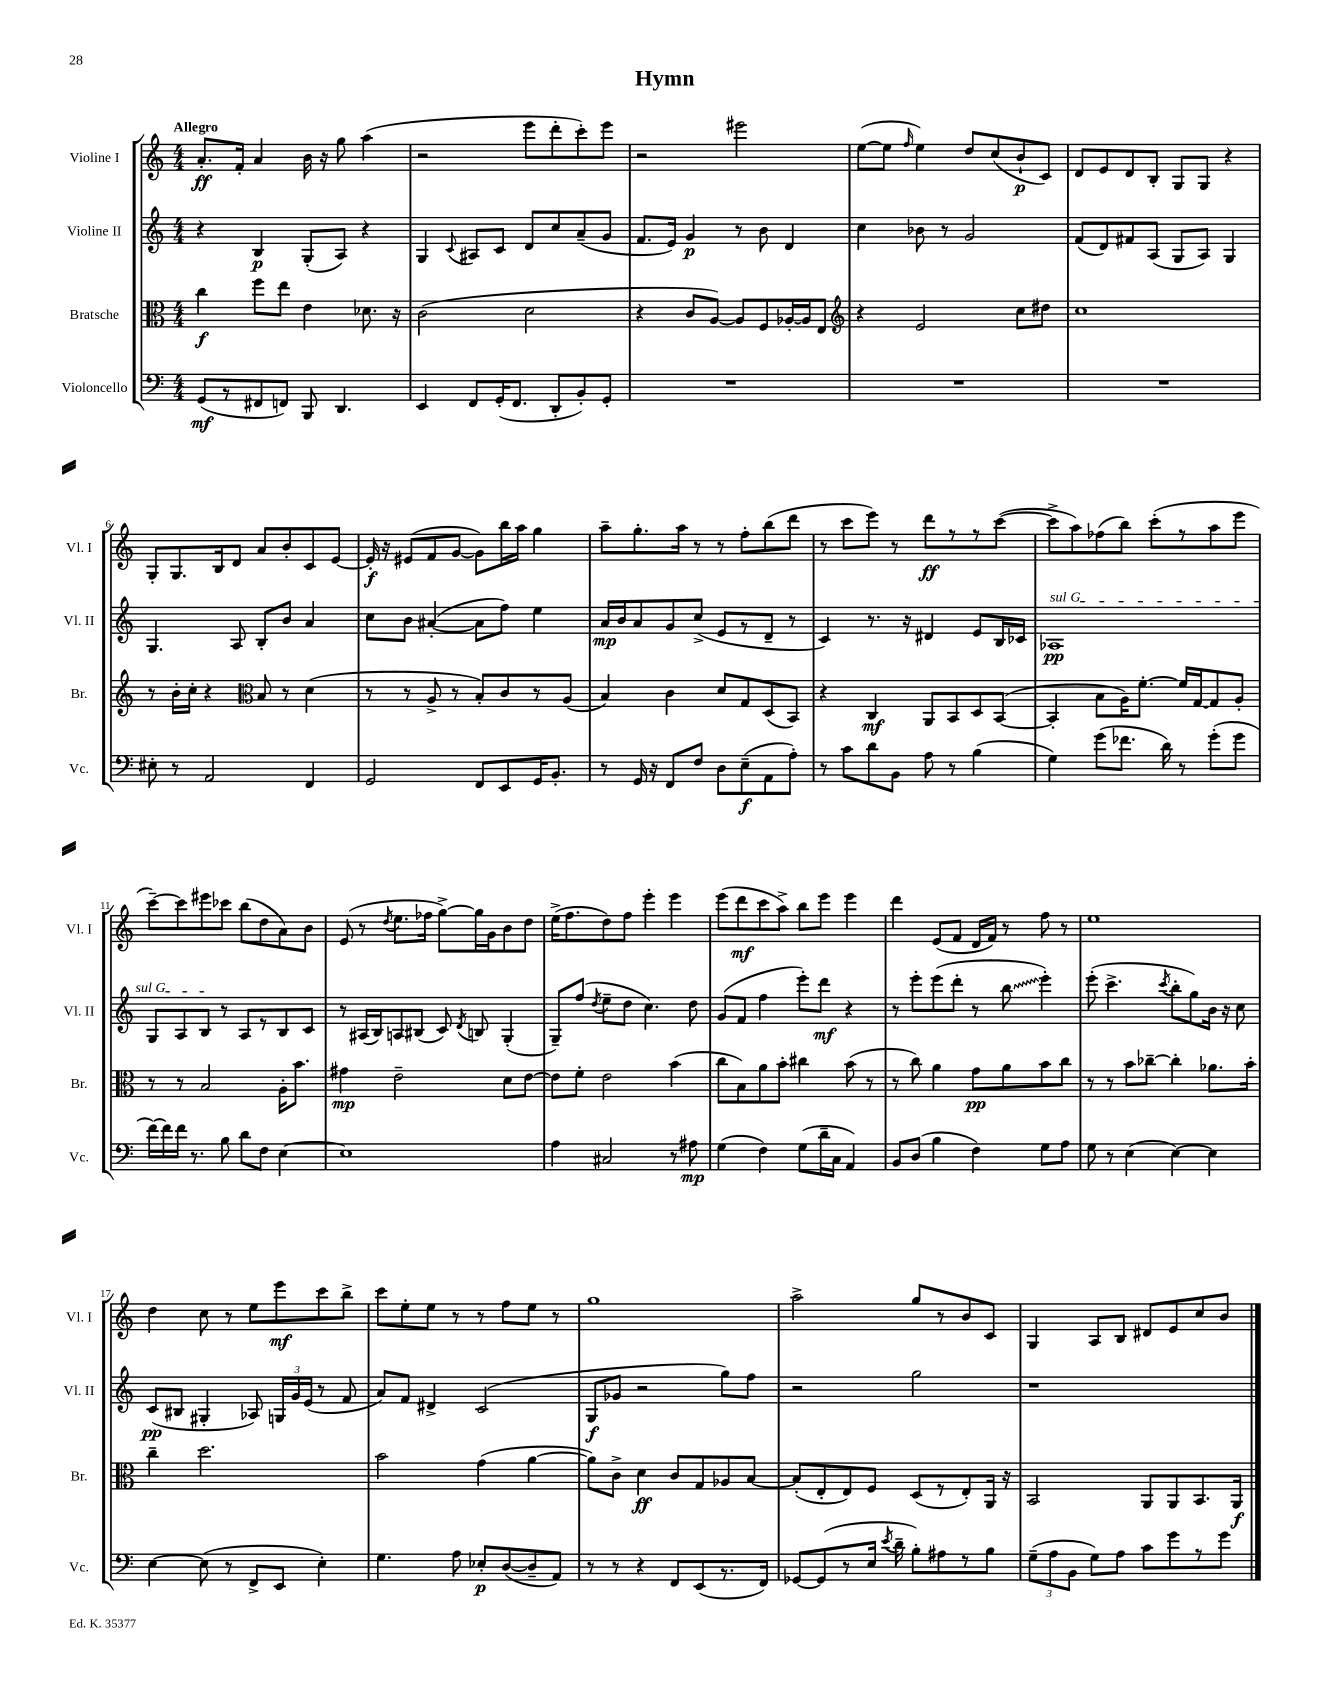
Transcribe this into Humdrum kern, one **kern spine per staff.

**kern	**kern	**kern	**kern
*staff4	*staff3	*staff2	*staff1
*clefF4	*clefC3	*clefG2	*clefG2
*k[]	*k[]	*k[]	*k[]
*M4/4	*M4/4	*M4/4	*M4/4
(8GG	4cc	4r	8.a'
8r	.	.	.
.	.	.	16f'
8FF#	8ff	4B	4a
8FF)	8ee	.	.
8BBB	4e	(8G'	16b
.	.	.	16r
4.DD	.	8A)	8gg
.	8.d-	4r	(4aa
.	16r	.	.
=	=	=	=
4EE	(2c	4G	2r
.	.	8qqc	.
8FF	.	8A#	.
(16GG'	.	8c	.
8.FF	.	.	.
.	2d	8d	8eee
8DD'	.	8cc	8ddd'
8BB')	.	(8a~	8ccc')
8GG'	.	8g	8eee
=	=	=	=
1r	4r	8.f	2r
.	.	16e)	.
.	8c	4g	.
.	[8A)	.	.
.	8A]	8r	2eee#
.	8F	8b	.
.	[16A-'	4d	.
.	16A-]	.	.
.	8E	.	.
=	=	=	=
*	*clefG2	*	*
1r	4r	4cc	([8ee
.	.	.	8ee]
.	.	.	16qqff
.	2e	8b-	4ee)
.	.	8r	.
.	.	2g	8dd
.	.	.	(8cc
.	8cc	.	8b`
.	8dd#	.	8c)
=	=	=	=
1r	1cc	(8f	8d
.	.	8d)	8e
.	.	8f#	8d
.	.	(8A	8B'
.	.	8G	8G
.	.	8A)	8G
.	.	4G	4r
=	=	=	=
8E#'	8r	4.G	8G'
8r	16b'	.	8.G
.	16cc'	.	.
2AA	4r	.	.
.	.	.	16B
.	.	8A	8d
*	*clefC3	*	*
.	8B	8B'	8a
.	8r	8b	8b'
4FF	(4d	4a	8c
.	.	.	[8e
=	=	=	=
2GG	8r	8cc	16e']
.	.	.	16r
.	8r	8b	(8e#
.	8A^	([4a#'	8f
.	8r	.	[8g
8FF	8B')	8a#]	8g])
8EE	8c	8ff)	16bb
.	.	.	16aa
16GG	8r	4ee	4gg
8.BB'	.	.	.
.	(8A	.	.
=	=	=	=
8r	4B)	16a	8aa~
.	.	16b	.
16GG	.	8a	8.gg'
16r	.	.	.
8FF	4c	8g	.
.	.	.	16aa
8F	.	(8cc^	8r
8D	8d	8e	8r
(8E~	8G	8r	8ff'
8AA	(8D	8d~	(8bb
8A')	8BB)	8r	8ddd
=	=	=	=
8r	4r	4c)	8r
8c	.	.	8ccc
8d	4C	8.r	8eee)
8BB	.	.	8r
.	.	16r	.
8A	8AA	4d#	8ddd
8r	8BB	.	8r
(4B	8D	8e	8r
.	([8BB	16B	([8ccc
.	.	16c-	.
=	=	=	=
4G)	4BB']	1A-	8ccc^]
.	.	.	8aa)
(8g	8B	.	(8ff-
8.f-	16A)	.	8bb)
.	[8.f'	.	.
.	.	.	(8ccc'
16d)	.	.	.
8r	16f]	.	8r
.	[16G	.	.
(8g'	8G]	.	8aa
8g	8A'	.	8eee
=	=	=	=
[16f)	8r	8G	[8ccc~)
16f]	.	.	.
16f	8r	8A	8ccc]
8.r	.	.	.
.	2B	8B	8eee#
8B	.	8r	8ccc-
8d	.	8A	(8bb
8F	.	8r	8dd
[4E	16A'	8B	8a)
.	8.b	.	.
.	.	8c	8b
=	=	=	=
1E]	4g#	8r	(8e
.	.	(16A#	8r
.	.	16B)	.
.	.	.	8qdd
.	2e~	8A	8.ee
.	.	(8B#	.
.	.	.	16ff-
.	.	8c)	[8gg^)
.	.	8qd	.
.	.	8B	16gg]
.	.	.	16g
.	8d	(4G'	8b
.	[8e	.	8dd
=	=	=	=
4A	8e]	8G~)	(16ee^
.	.	.	8.ff
.	8f'	(8ff	.
.	.	8qdd	.
2C#	2e	8ee~	8dd)
.	.	8dd	8ff
.	.	4.cc)	4eee'
8r	(4b	.	4eee
8A#	.	8dd	.
=	=	=	=
(4G	8cc	(8g	(8eee
.	8B)	8f	8ddd
4F)	8a	4ff	8ccc
.	8b'	.	8aa^)
(8G	4cc#	8eee')	8bb
16d~	.	8ddd	8eee
16C	.	.	.
4AA)	(8b	4r	4eee
.	8r	.	.
=	=	=	=
8BB	8r	8r	4ddd
(8D	8cc)	8eee'	.
4B	4a	(8eee	(8e
.	.	8ddd'	8f
4F)	8g	8r	16d
.	.	.	16f)
.	8a	8bb	8r
8G	8b	4eee')	8ff
8A	8cc	.	8r
=	=	=	=
8G	8r	(8eee'	1ee
8r	8r	4.ccc^	.
(4E	8b	.	.
.	[8cc-~	.	.
.	.	8qccc	.
[4E)	4cc-']	8bb'	.
.	.	8gg)	.
4E]	8.a-	16b	.
.	.	16r	.
.	.	8cc	.
.	16b'	.	.
=	=	=	=
[4E	4cc~	(8c	4dd
.	.	8B#	.
(8E]	2.dd	4G#'	8cc
8r	.	.	8r
8FF^	.	8A-)	8ee
8EE	.	24G	8eee
.	.	24g	.
.	.	(24e	.
4E')	.	8r	8ccc
.	.	8f	8bb^
=	=	=	=
4.G	2b	8a)	8ccc
.	.	8f	8ee'
.	.	4d#^	8ee
8A	.	.	8r
8E-'	(4g	(2c	8r
([8D	.	.	8ff
8D~]	[4a	.	8ee
8AA)	.	.	8r
=	=	=	=
8r	8a])	8G	1gg
8r	8c^	8g-	.
4r	4d	2r	.
8FF	8c	.	.
(8EE	8G	.	.
8.r	8A-	8gg)	.
.	[8B	8ff	.
16FF)	.	.	.
=	=	=	=
[8GG-	(8B']	2r	2aa^
(8GG-]	8E'	.	.
8r	8E)	.	.
16E	8F	.	.
8qe	.	.	.
16d~	.	.	.
8B')	(8D	2gg	8gg
8A#	8r	.	8r
8r	8E')	.	8b
8B	16AA	.	8c
.	16r	.	.
=	=	=	=
(12G~	2BB	1r	4G
12A	.	.	.
12BB	.	.	.
8G)	.	.	8A
8A	.	.	8B
8c	8AA	.	8d#
8g	8AA	.	8e
8r	8.BB	.	8cc
8g	.	.	8b
.	16AA	.	.
==	==	==	==
*-	*-	*-	*-
